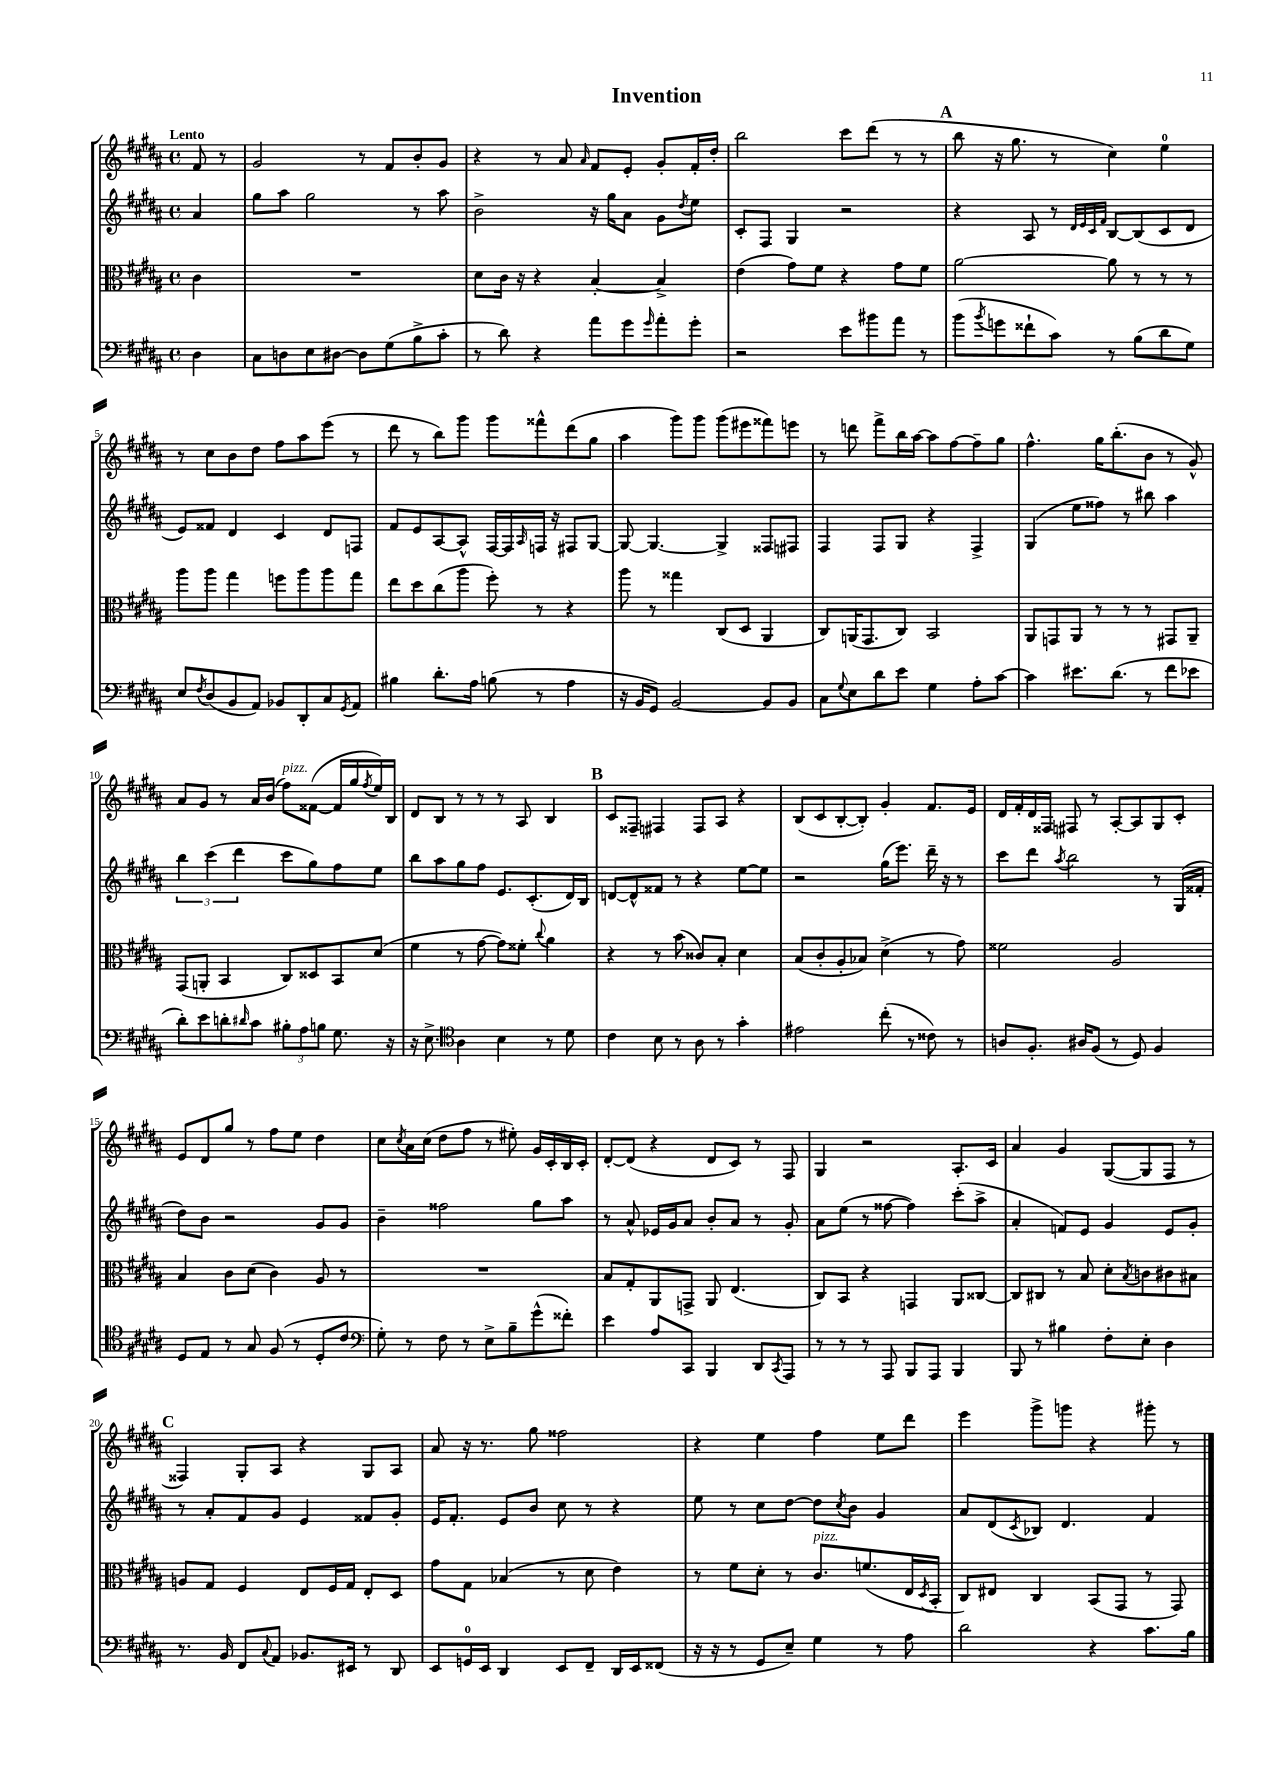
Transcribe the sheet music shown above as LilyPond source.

\header { title = "Invention" }
<<
\new StaffGroup <<
\new Staff = "s0" {
    \clef treble \key b \major \defaultTimeSignature \time 4/4 \partial 4 \tempo "Lento"
    fis'8 r8 |
    gis'2 r8 fis'8 b'8-. gis'8 |
    r4 r8 ais'8 \grace { ais'16 } fis'8 e'8-. gis'8-. fis'16-. dis''16-. |
    b''2 cis'''8 dis'''8( r8 r8 |
    \mark \markup { \bold "A" } b''8 r16 gis''8. r8 cis''4) e''4-0 |
    r8 cis''8 b'8 dis''8 fis''8 ais''8 e'''8( r8 |
    dis'''8 r8 b''8) gis'''8 gis'''8 fisis'''8-^ dis'''8( gis''8 |
    ais''4 gis'''8) gis'''8 gis'''8( eis'''8 fisis'''8) e'''8 |
    r8 d'''8 fis'''8-> b''16 ais''16~ ais''8 fis''8~ fis''8-- gis''8 |
    fis''4.-^ gis''16 b''8.-.( b'8 r8 gis'8-^) |
    ais'8 gis'8 r8 ais'16 b'16( fis''8^\markup { \italic "pizz." }) fisis'8~( fisis'16 gis''16 \acciaccatura { fis''8 } e''16) b16 |
    dis'8 b8 r8 r8 r8 ais8 b4 |
    \mark \markup { \bold "B" } cis'8 fisis8-- fis4 fis8 ais8 r4 |
    b8( cis'8 b8~-. b8-.) gis'4-. fis'8. e'16 |
    dis'16 fis'16-. dis'16 fisis16 fis8 r8 ais8~-. ais8 gis8 cis'8-. |
    e'8 dis'8 gis''8 r8 fis''8 e''8 dis''4 |
    cis''8 \acciaccatura { cis''8 } ais'16 cis''16( dis''8 fis''8 r8 eis''8-.) gis'16 cis'16-. b16 cis'16-. |
    dis'8~-. dis'8( r4 dis'8 cis'8) r8 fis8 |
    gis4 r2 ais8.-. cis'16 |
    ais'4 gis'4 gis8~( gis8 fis8 r8 |
    \mark \markup { \bold "C" } fisis4) gis8-. ais8 r4 gis8 ais8 |
    ais'8 r16 r8. gis''8 fisis''2 |
    r4 e''4 fis''4 e''8 dis'''8 |
    e'''4 gis'''8-> g'''8 r4 gis'''8-. r8 \bar "|." |
}
\new Staff = "s1" {
    \clef treble \key b \major \defaultTimeSignature \time 4/4 \partial 4
    ais'4 |
    gis''8 ais''8 gis''2 r8 ais''8 |
    b'2-> r16 gis''16 ais'8 gis'8 \acciaccatura { dis''8 } e''8 |
    cis'8-. fis8 gis4 r2 |
    \mark \markup { \bold "A" } r4 ais8 r8 \grace { dis'32 e'32 cis'32 fis'32 } b8~ b8( cis'8 dis'8 |
    e'8) fisis'8 dis'4 cis'4 dis'8 f8 |
    fis'8 e'8 ais8~ ais8-^ fis16~ fis16 \grace { ais16 } f16 r16 fis8 gis8~ |
    gis8~ gis4.~ gis4-> fisis8 fis8 |
    fis4 fis8 gis8 r4 fis4-> |
    gis4( e''8 fisis''8) r8 bis''8 ais''4 |
    \tuplet 3/2 { b''4 cis'''4( dis'''4 } cis'''8 gis''8) fis''8 e''8 |
    b''8 ais''8 gis''8 fis''8 e'8. cis'8.-.( dis'16) b16 |
    \mark \markup { \bold "B" } d'8~ d'8-^ fisis'8 r8 r4 e''8~ e''8 |
    r2 gis''16( e'''8.) dis'''16-- r16 r8 |
    cis'''8 dis'''8 \acciaccatura { ais''8 } b''2 r8 gis16( fisis'16-. |
    dis''8) b'8 r2 gis'8 gis'8 |
    b'4-- fisis''2 gis''8 ais''8 |
    r8 ais'8-^ ees'16 gis'16 ais'8 b'8-. ais'8 r8 gis'8-. |
    ais'8 e''8( r8 fisis''8~ fisis''4) cis'''8-.( ais''8-> |
    ais'4-. f'8) e'8 gis'4 e'8 gis'8-. |
    \mark \markup { \bold "C" } r8 ais'8-. fis'8 gis'8 e'4 fisis'8 gis'8-. |
    e'16 fis'8.-. e'8 b'8 cis''8 r8 r4 |
    e''8 r8 cis''8 dis''8~ dis''8 \acciaccatura { cis''8 } b'8 gis'4 |
    ais'8 dis'8( \acciaccatura { cis'8 } bes8) dis'4. fis'4 \bar "|." |
}
\new Staff = "s2" {
    \clef alto \key b \major \defaultTimeSignature \time 4/4 \partial 4
    cis'4 |
    R1 |
    dis'8 cis'16 r16 r4 b4~-. b4-> |
    e'4( gis'8) fis'8 r4 gis'8 fis'8 |
    \mark \markup { \bold "A" } ais'2~ ais'8 r8 r8 r8 |
    ais''8 ais''8 gis''4 f''8 ais''8 ais''8 gis''8 |
    e''8 dis''8 cis''8( ais''8 fis''8-.) r8 r4 |
    ais''8 r8 gisis''4 cis8( dis8 ais,4 |
    cis8) a,16( gis,8. cis8) b,2 |
    ais,8 g,8 ais,8 r8 r8 r8 gis,8 ais,8-- |
    gis,8( a,8-. b,4 cis8) disis8 b,8 dis'8( |
    fis'4 r8 gis'8~ gis'8) fisis'8-. \appoggiatura { cis''8 } ais'4 |
    \mark \markup { \bold "B" } r4 r8 b'8( cisis'8) b8-. dis'4 |
    b8( cis'8-. ais8-. bes8) dis'4->( r8 gis'8) |
    fisis'2 ais2 |
    b4 cis'8 dis'8( cis'4) ais8 r8 |
    R1 |
    b8 gis8-. ais,8 g,8-> ais,8 e4.( |
    cis8) b,8 r4 g,4 ais,8 cisis8~ |
    cisis8 cis8 r8 b8 dis'8-. \acciaccatura { b8 } c'8 cis'8 bis8 |
    \mark \markup { \bold "C" } a8 gis8 fis4 e8 fis16 gis16 e8-. dis8 |
    gis'8 gis8 bes4( r8 dis'8 e'4) |
    r8 fis'8 dis'8-. r8 cis'8.^\markup { \italic "pizz." } f'8.( e16 \acciaccatura { dis8 } b,16-. |
    cis8) eis8 cis4 b,8( gis,8 r8 gis,8) \bar "|." |
}
\new Staff = "s3" {
    \clef bass \key b \major \defaultTimeSignature \time 4/4 \partial 4
    dis4 |
    cis8 d8 e8 dis8~ dis8 gis8( b8-> cis'8-. |
    r8 dis'8) r4 ais'8 gis'8 \grace { gis'16 } ais'8-. gis'8-. |
    r2 e'8 bis'8 ais'8 r8 |
    \mark \markup { \bold "A" } b'8( \acciaccatura { b'8 } g'8 fisis'8-! cis'8) r8 b8( dis'8 gis8) |
    e8 \acciaccatura { fis8 } dis8( b,8 ais,8) bes,8 dis,8-. cis8 \acciaccatura { gis,8 } ais,8 |
    bis4 dis'8.-. ais16 b8( r8 ais4 |
    r16 b,16 gis,8) b,2~ b,8 b,8 |
    cis8 \appoggiatura { gis8 } e8 dis'8 e'8 gis4 ais8-. cis'8~ |
    cis'4 eis'8. dis'8.( r8 fis'8 ees'8 |
    dis'8-.) e'8 d'8-. \grace { dis'16 } cis'8 \tuplet 3/2 { bis8-. ais8 b8 } gis8. r16 |
    r16 e8.-> \clef tenor ais4 b4 r8 dis'8 |
    \mark \markup { \bold "B" } cis'4 b8 r8 ais8 r8 gis'4-. |
    eis'2 cis''8-.( r8 cisis'8) r8 |
    a8 fis8.-. ais16 fis8( r8 dis8) fis4 |
    dis8 e8 r8 gis8 fis8( r8 dis8-. cis'8 |
    \clef bass gis8-.) r8 fis8 r8 e8-> b8-- gis'8-^( fisis'8-.) |
    e'4 ais8 cis,8 b,,4 dis,8 \acciaccatura { cis,8 } ais,,8 |
    r8 r8 r8 ais,,8 b,,8 ais,,8 b,,4 |
    b,,8 r8 bis4 fis8-. e8-. dis4 |
    \mark \markup { \bold "C" } r8. b,16 fis,8 \appoggiatura { cis8 } ais,8 bes,8. eis,16 r8 dis,8 |
    e,8 g,16-0 e,16 dis,4 e,8 fis,8-- dis,16 e,16 fisis,8( |
    r16 r16 r8 gis,8 e8--) gis4 r8 ais8 |
    dis'2 r4 cis'8. b16 \bar "|." |
}
>>
>>
